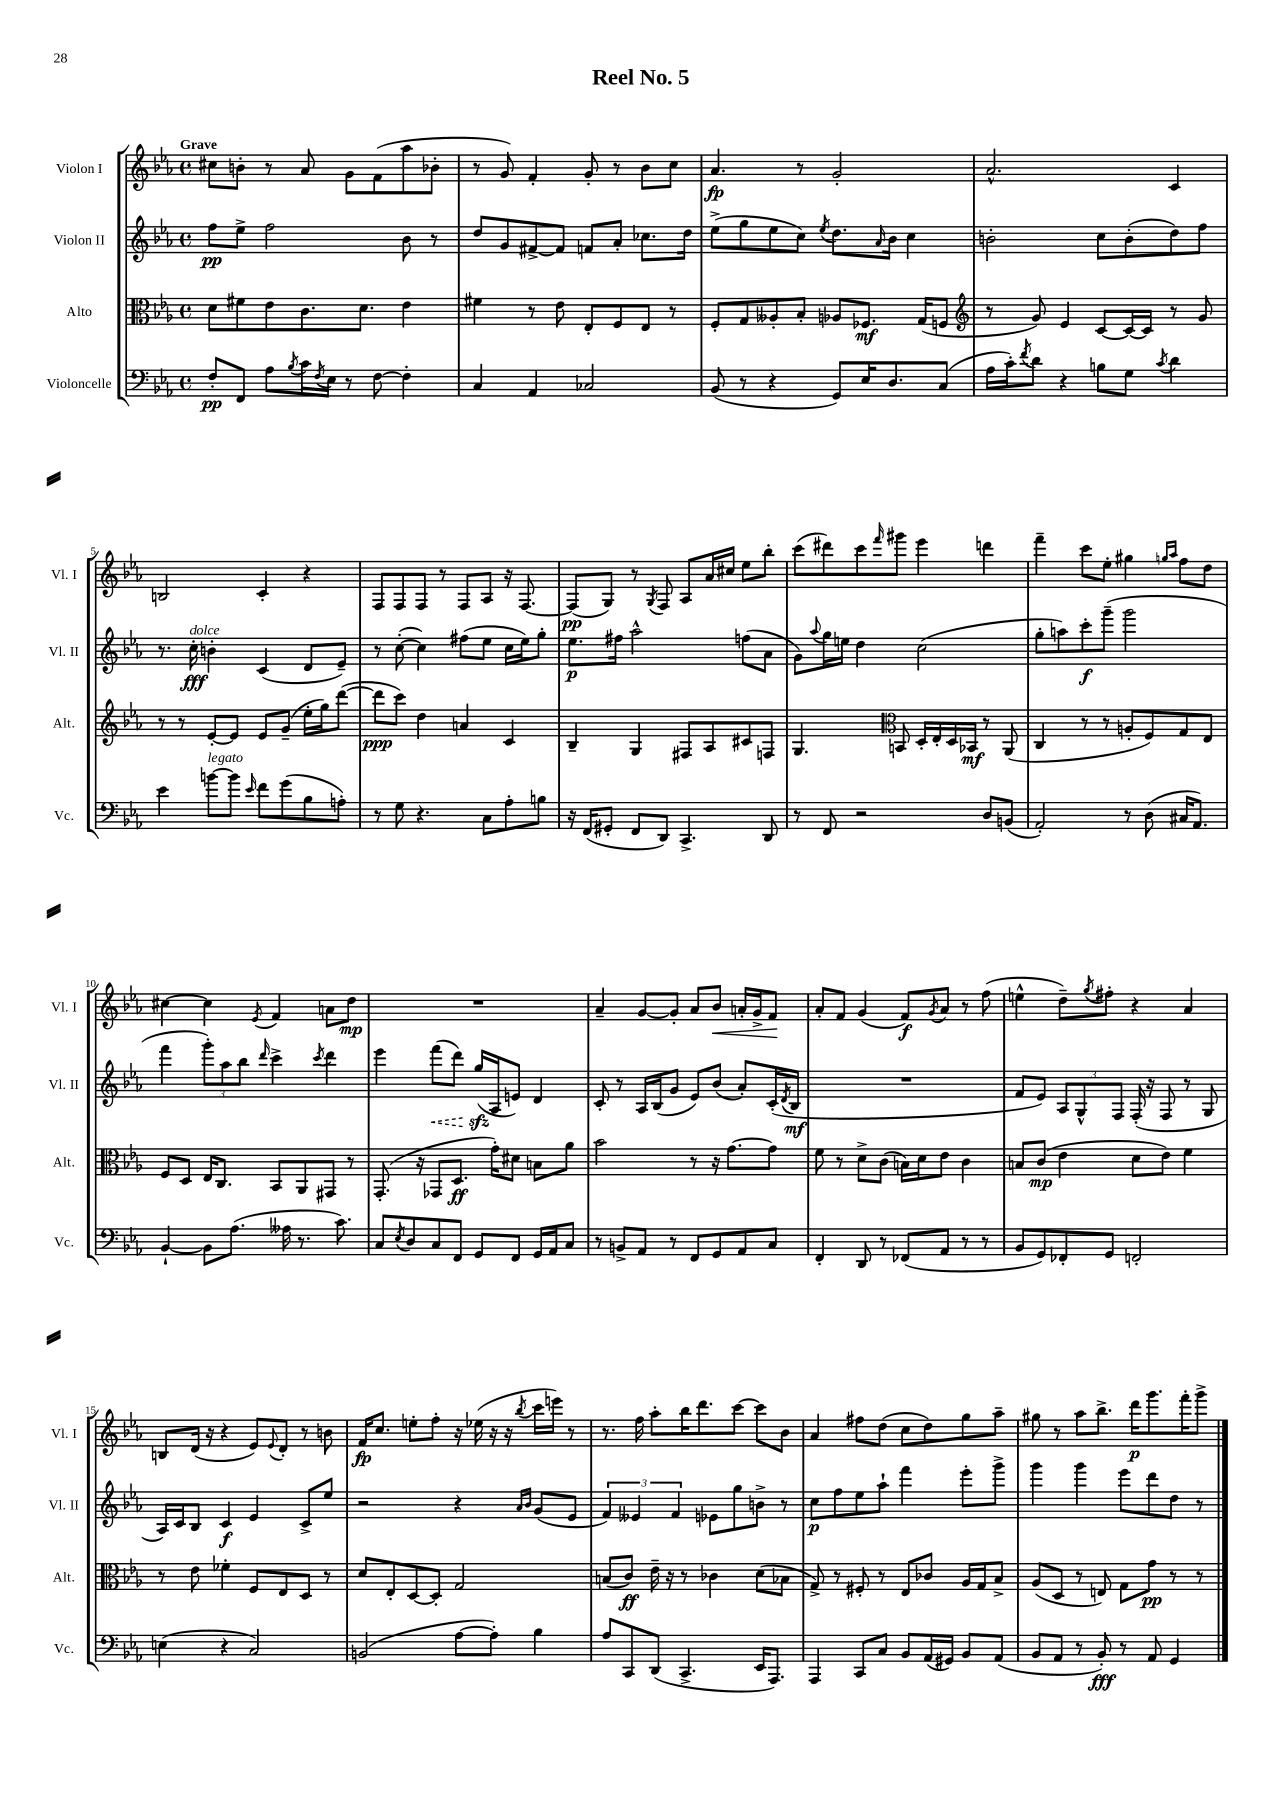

**kern	**kern	**kern	**kern
*staff4	*staff3	*staff2	*staff1
*clefF4	*clefC3	*clefG2	*clefG2
*k[b-e-a-]	*k[b-e-a-]	*k[b-e-a-]	*k[b-e-a-]
*M4/4	*M4/4	*M4/4	*M4/4
*met(c)	*met(c)	*met(c)	*met(c)
8F'	8d	8ff	8cc#
8FF	8f#	8ee-^	8b'
8A-	8e-	2ff	8r
8qB-	.	.	.
16c	8.c	.	8a-
8qF	.	.	.
16E-	.	.	.
8r	.	.	8g
.	8.d	.	.
[8F	.	.	(8f
4F']	4e-	8b-	8aa-
.	.	8r	8b-'
=	=	=	=
4C	4f#	8dd	8r
.	.	8g	8g)
4AA-	8r	[8f#^	4f'
.	8e-	8f#]	.
2C-	8E-'	8f	8g'
.	8F	8a-'	8r
.	8E-	8.cc-	8b-
.	8r	.	8cc
.	.	16dd	.
=	=	=	=
(8BB-	8F'	(8ee-^	4.a-
8r	8G	8gg	.
4r	8A--'	8ee-	.
.	8B-'	8cc)	8r
.	.	8qee-	.
8GG)	8A-	8.dd	2g'
16E-	8.F-	.	.
.	.	16qqa-	.
8.D	.	16b-	.
.	.	4cc	.
.	(16G	.	.
(8C	8F	.	.
=	=	=	=
*	*clefG2	*	*
16A-	8r	2b'	2.a-^^
16c')	.	.	.
8qf	.	.	.
8d	8g)	.	.
4r	4e-	.	.
8B	[8c	8cc	.
8G	16c_	(8b'	.
.	16c]	.	.
8qc	.	.	.
4d	8r	8dd)	4c
.	8g	8ff	.
=	=	=	=
4e-	8r	8.r	2B
.	8r	.	.
.	.	16cc'	.
[8b	[8e-'	4b'	.
8b]	8e-]	.	.
16qqe-	.	.	.
8f	8e-	(4c	4c'
(8g	(8g~	.	.
8B-	16ee-'	8d	4r
.	16gg)	.	.
8A')	([8ddd	8e-~)	.
=	=	=	=
8r	8ddd]	8r	8F
8G	8ccc)	([8cc'	8F
4.r	4dd	4cc])	8F
.	.	.	8r
.	4a	(8ff#	8F
8C	.	8ee-	8A-
8A-'	4c	16cc	16r
.	.	16ee-)	[8.F
8B	.	8gg'	.
=	=	=	=
16r	4B-~	8.ee-	(8F]
(16FF	.	.	.
8GG#'	.	.	8G)
.	.	16ff#	.
8FF	4G	2aa-^^	8r
.	.	.	8qG
8DD)	.	.	8F
4.CC^	8F#	.	8A-
.	8A-	.	16a-
.	.	.	16cc#
.	8c#	(8ff	8ee-
8DD	8F	8a-	8bb-'
=	=	=	=
8r	4.G	8g)	(8ccc
.	.	8qqaa-	.
8FF	.	16gg	8ddd#)
.	.	16ee	.
2r	.	4dd	8ccc
*	*clefC3	*	*
.	.	.	16qqfff
.	8BB	.	8ggg#
.	16D'	(2cc	4eee-
.	16E-'	.	.
.	16D	.	.
.	16BB-	.	.
8D	8r	.	4ddd
(8BB	(8AA-	.	.
=	=	=	=
2AA-')	4C	8gg'	4fff~
.	.	8aa)	.
.	8r	8ccc'	8ccc
.	8r	(8ggg~	8ee-'
8r	8A'	2ggg	4gg#
(8D	8F)	.	.
.	.	.	16qqgg
.	.	.	16qqaa-
16C#	8G	.	8ff
8.AA-)	.	.	.
.	8E-	.	8dd
=	=	=	=
[4BB-`	8F	4fff	[4cc#
.	8D	.	.
8BB-]	16E-	12ggg')	4cc#]
.	8.C	.	.
.	.	12aa-	.
(8.A-	.	.	.
.	.	12bb-	.
.	.	16qqddd	8qe-
.	8BB-	4ccc^	4f
16A--	.	.	.
8.r	8AA-	.	.
.	.	8qccc	.
.	8GG#	4ddd	8a
8.c)	.	.	.
.	8r	.	8dd
=	=	=	=
8C	(8.GG'	4eee-	1r
8qE-	.	.	.
8D	.	.	.
.	16r	.	.
8C	8GG-	(8fff	.
8FF	8.D	8ddd)	.
8GG	.	(16gg	.
.	16g')	16A-	.
8FF	8d#	8e)	.
16GG	8B	4d	.
16AA-	.	.	.
8C	8a-	.	.
=	=	=	=
8r	2b-	8c'	4a-~
8BB^	.	8r	.
8AA-	.	16A-	[8g
.	.	(16B-	.
8r	.	8g	8g']
8FF	8r	8e-)	8a-
8GG	16r	(8b-	8b-
.	[8.g	.	.
8AA-	.	8a-')	16a'
.	.	.	16g^
8C	8g]	(16c'	8f
.	.	8qd	.
.	.	16B-	.
=	=	=	=
4FF'	8f	1r	8a-'
.	8r	.	8f
8DD	8d^	.	(4g
8r	(8c	.	.
(8FF-	16B)	.	8f)
.	16d	.	.
.	.	.	8qg
8AA-	8e-	.	8a-
8r	4c	.	8r
8r	.	.	(8ff
=	=	=	=
8BB-	8B	8f	4ee^^
8GG)	(8c	8e-)	.
8FF-'	4e-	12A-	8dd~)
.	.	12G^^	.
.	.	.	8qgg
8GG	.	.	8ff#'
.	.	12F	.
2FF'	8d	(16F'	4r
.	.	16r	.
.	8e-)	8F	.
.	4f	8r	4a-
.	.	8G	.
=	=	=	=
(4E	8r	16A-)	8B
.	.	16c	.
.	8e-	8B-	(16d
.	.	.	16r
4r	4f-'	4c	4r
2C)	8F	4e-	8e-)
.	.	.	8qqe-
.	8E-	.	8d'
.	8D	8c^	8r
.	8r	8ee-	8b
=	=	=	=
(2BB	8d	2r	16f
.	.	.	8.cc
.	8E-'	.	.
.	[8D	.	8ee'
.	8D']	.	8ff'
[8A-	2G	4r	16r
.	.	.	(16ee-
8A-'])	.	.	16r
.	.	.	16r
.	.	16qqa-	.
.	.	16qqb-	8qbb-
4B-	.	(8g	16ccc
.	.	.	16eee)
.	.	8e-	8r
=	=	=	=
8A-	(8B	6f)	8.r
8CC	8c)	.	.
.	.	6e--	.
.	.	.	16ff
(8DD	16e-~	.	8aa-'
.	16r	.	.
.	.	6f	.
4.CC^	8r	.	16bb-
.	.	.	8.ddd
.	4c-	8e-	.
.	.	8gg	[8ccc
16EE-	(8d	8b^	8ccc]
8.AAA-)	.	.	.
.	8B-	8r	8b-
=	=	=	=
4AAA-	8G^)	8cc	4a-
.	8r	8ff	.
8CC	8F#'	8ee-	8ff#
8C	8r	8aa-`	(8dd
8BB-	8E-	4fff	8cc
(16AA-	8c-	.	8dd)
16GG#)	.	.	.
8BB-	16A-	8eee-'	8gg
.	16G	.	.
(8AA-	8B-^	8ggg^	8aa-~
=	=	=	=
8BB-	(8A-	4ggg	8gg#
8AA-	8D	.	8r
8r	8r	4ggg	8aa-
8BB-')	8E)	.	8.bb-^
8r	8G	8eee-	.
.	.	.	16ddd
8AA-	8g	8ddd	8.ggg
4GG	8r	8dd	.
.	.	.	16fff'
.	8r	8r	8ggg^
==	==	==	==
*-	*-	*-	*-
